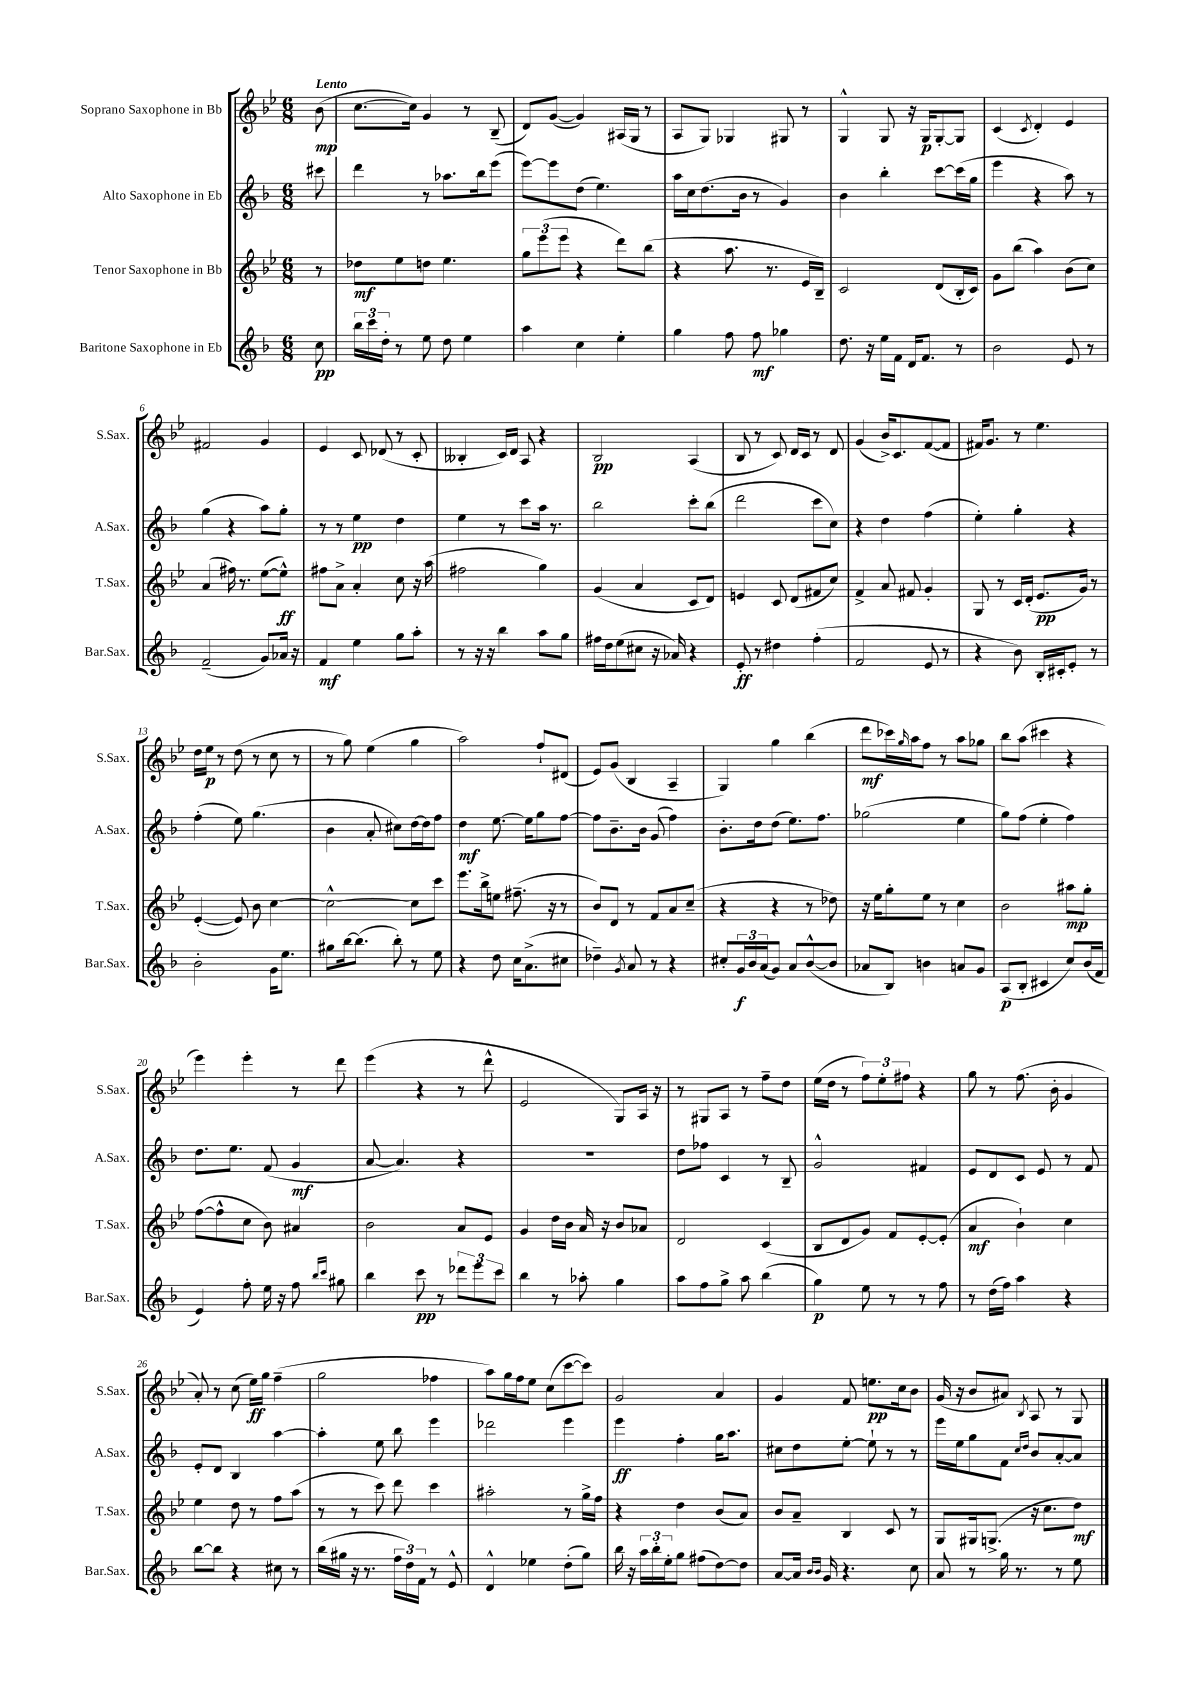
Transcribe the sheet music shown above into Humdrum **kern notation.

**kern	**dynam	**kern	**dynam	**kern	**dynam	**kern	**dynam
*part4	*part4	*part3	*part3	*part2	*part2	*part1	*part1
*staff4	*staff4	*staff3	*staff3	*staff2	*staff2	*staff1	*staff1
*I"Baritone Saxophone in Eb	*	*I"Tenor Saxophone in Bb	*	*I"Alto Saxophone in Eb	*	*I"Soprano Saxophone in Bb	*
*I'Bar.Sax.	*	*I'T.Sax.	*	*I'A.Sax.	*	*I'S.Sax.	*
*clefG2	*	*clefG2	*	*clefG2	*	*clefG2	*
*k[b-]	*	*k[b-e-]	*	*k[b-]	*	*k[b-e-]	*
*M6/8	*	*M6/8	*	*M6/8	*	*M6/8	*
=	=	=	=	=	=	=	=
!	!	!	!	!	!	!LO:TX:a:B:t=Lento	!
8cc\	pp	8r	.	8ccc#X\	.	(8b-\	mp
=1	=1	=1	=1	=1	=1	=1	=1
24bb-\LL	.	8dd-X\L	mf	4ddd\	.	[8.cc\L	.
24ccc\	.	.	.	.	.	.	.
24dd'\JJ	.	.	.	.	.	.	.
8r	.	8ee-\	.	.	.	.	.
.	.	.	.	.	.	16cc\Jk])	.
8ee\	.	8ddn\J	.	8r	.	4g/	.
8dd\	.	4.ee-\	.	8.aa-X\L	.	.	.
4ee\	.	.	.	.	.	8r	.
.	.	.	.	16bb-\k	.	.	.
.	.	.	.	(8eee\J	.	(8B-~/	.
=2	=2	=2	=2	=2	=2	=2	=2
4aa\	.	12gg\L	.	[8eee\L)	.	8d/L)	.
.	.	(12eee-\	.	.	.	.	.
.	.	.	.	8eee\]	.	([8g/J	.
.	.	12eee-\J	.	.	.	.	.
4cc\	.	4r	.	(8dd\J	.	4g/])	.
.	.	.	.	4.ee\)	.	.	.
4ee'\	.	8ddd\L)	.	.	.	(16A#X/LL	.
.	.	.	.	.	.	16G/JJ	.
.	.	(8bb-\J	.	.	.	8r	.
=3	=3	=3	=3	=3	=3	=3	=3
4gg\	.	4r	.	16aa\LL	.	8A/L	.
.	.	.	.	16cc\J	.	.	.
.	.	.	.	(8.dd\	.	8G/J)	.
8ff\	.	8.aa\	.	.	.	4G-X/	.
.	.	.	.	16b-\Jk	.	.	.
8ff\	mf	.	.	8r	.	.	.
.	.	8.r	.	.	.	.	.
4gg-X\	.	.	.	4g/)	.	8G#X/	.
.	.	16e-/LL	.	.	.	8r	.
.	.	16B-~/JJ)	.	.	.	.	.
=4	=4	=4	=4	=4	=4	=4	=4
8.dd\	.	2c/	.	4b-\	.	4G^^/	.
16r	.	.	.	.	.	.	.
16ee\LL	.	.	.	4bb-'\	.	8G/	.
16f\JJ	.	.	.	.	.	.	.
16d/KL	.	.	.	.	.	16r	.
8.f/J	.	.	.	.	.	16G/KL	p
.	.	(8d/L	.	[8ccc\L	.	[8G'/	.
8r	.	16B-'/L	.	(16ccc\L]	.	8G/J]	.
.	.	16c/JJ)	.	16gg\JJ	.	.	.
=5	=5	=5	=5	=5	=5	=5	=5
2b-\	.	8g\L	.	4eee\	.	(4c/	.
.	.	(8bb-\J	.	.	.	.	.
.	.	.	.	.	.	8qc/	.
.	.	4aa\)	.	4r	.	4d'/)	.
8e/	.	(8b-\L	.	8aa\)	.	4e-/	.
8r	.	8cc\J)	.	8r	.	.	.
!!LO:LB:g=z
=6	=6	=6	=6	=6	=6	=6	=6
(2f~/	.	(4a/	.	(4gg\	.	2f#X/	.
.	.	16ff#X\)	.	4r	.	.	.
.	.	8.r	.	.	.	.	.
8g/L)	.	([8ee-\L	.	8aa\L)	.	4g/	.
16a-X/Jk	.	8ee-^^\J])	ff	8gg'\J	.	.	.
16r	.	.	.	.	.	.	.
=7	=7	=7	=7	=7	=7	=7	=7
4f/	mf	8ff#X\L	.	8r	.	4e-/	.
.	.	8a^\J	.	8r	.	.	.
4ee\	.	4a'/	.	4ee\	pp	8c/	.
.	.	.	.	.	.	(8d-X/	.
8gg\L	.	8cc\	.	4dd\	.	8r	.
8aa'\J	.	16r	.	.	.	8c'/	.
.	.	(16aa\	.	.	.	.	.
=8	=8	=8	=8	=8	=8	=8	=8
8r	.	2ff#X\	.	4ee\	.	4B--X'/	.
16r	.	.	.	.	.	.	.
16r	.	.	.	.	.	.	.
4bb-\	.	.	.	8r	.	16c/LL)	.
.	.	.	.	.	.	16d/JJ	.
.	.	.	.	8ccc\L	.	8A/	.
8aa\L	.	4gg\)	.	16aa\Jk	.	4r	.
.	.	.	.	8.r	.	.	.
8gg\J	.	.	.	.	.	.	.
=9	=9	=9	=9	=9	=9	=9	=9
16ff#X\LL	.	(4g/	.	2bb-\	.	2B-/	pp
16dd\J	.	.	.	.	.	.	.
(8ee\	.	.	.	.	.	.	.
8cc#X\J	.	4a/	.	.	.	.	.
16r	.	.	.	.	.	.	.
16a-X/)	.	.	.	.	.	.	.
4r	.	8c/L	.	8ccc'\L	.	(4A/	.
.	.	8d/J)	.	(8bb-\J	.	.	.
=10	=10	=10	=10	=10	=10	=10	=10
8e'/	ff	4en/	.	2ddd\	.	8B-/	.
8r	.	.	.	.	.	8r	.
4dd#X\	.	8c/	.	.	.	8c/)	.
.	.	(8d/L	.	.	.	16d/LL	.
.	.	.	.	.	.	16c/JJ	.
(4ff'\	.	8f#X/	.	8ccc\L	.	8r	.
.	.	8cc/J)	.	8cc\J)	.	8d/	.
=11	=11	=11	=11	=11	=11	=11	=11
2f/	.	4f^/	.	4r	.	(4g/	.
.	.	8a/	.	4dd\	.	16b-^/KL)	.
.	.	.	.	.	.	8.c/	.
.	.	8f#X/	.	.	.	.	.
8e/	.	4g'/	.	(4ff\	.	([8f/	.
8r	.	.	.	.	.	8f/J]	.
=12	=12	=12	=12	=12	=12	=12	=12
4r	.	8G/	.	4ee'\)	.	16f#X/KL)	.
.	.	.	.	.	.	8.g/J	.
.	.	8r	.	.	.	.	.
8b-\)	.	16c/LL	.	4gg'\	.	8r	.
.	.	(16d'/JJ	.	.	.	.	.
16B-'/LL	.	8.e-/L	pp	.	.	4.ee-\	.
16c#X'/J	.	.	.	.	.	.	.
8e'/J	.	.	.	4r	.	.	.
.	.	16g/Jk)	.	.	.	.	.
8r	.	8r	.	.	.	.	.
!!LO:LB:g=z
=13	=13	=13	=13	=13	=13	=13	=13
2b-'\	.	([4e-'/	.	(4ff'\	.	16dd\LL	.
.	.	.	.	.	.	16ee-\JJ	p
.	.	.	.	.	.	8r	.
.	.	8e-/])	.	8ee\)	.	(8dd\	.
.	.	8b-\	.	(4.gg\	.	8r	.
16g\KL	.	[4cc\	.	.	.	8cc\	.
8.ee\J	.	.	.	.	.	.	.
.	.	.	.	.	.	8r	.
=14	=14	=14	=14	=14	=14	=14	=14
8gg#X\L	.	2cc^^\_	.	4b-\	.	8r	.
[16bb-\k	.	.	.	.	.	8gg\)	.
(8.bb-\J]	.	.	.	.	.	.	.
.	.	.	.	8a'/	.	(4ee-\	.
8bb-'\)	.	.	.	8cc#X\L)	.	.	.
8r	.	8cc\L]	.	[16dd\L	.	4gg\	.
.	.	.	.	16dd\J]	.	.	.
8ee\	.	8ccc\J	.	8ff\J	.	.	.
=15	=15	=15	=15	=15	=15	=15	=15
4r	.	8.eee-\L	.	4dd\	mf	2aa\)	.
.	.	16bb-^\k	.	.	.	.	.
8dd\	.	8een\J	.	[8.ee\	.	.	.
16cc\KL	.	(8.ff#X~\	.	.	.	.	.
(8.a^\	.	.	.	16ee\KL]	.	.	.
.	.	.	.	8gg\	.	8ff`/L	.
.	.	16r	.	.	.	.	.
8cc#X\J	.	8r	.	[8ff\J	.	(8d#X/J	.
=16	=16	=16	=16	=16	=16	=16	=16
4dd-X~\)	.	8b-/L)	.	8ff\L]	.	8e-/L)	.
.	.	8d/J	.	8.b-~\	.	(8g/J	.
8qg/	.	.	.	.	.	.	.
8a/	.	8r	.	.	.	4B-/	.
.	.	.	.	16b-\Jk	.	.	.
8r	.	8f/L	.	(8g/	.	.	.
4r	.	8a/	.	4ff\)	.	4A~/	.
.	.	(8cc~/J	.	.	.	.	.
=17	=17	=17	=17	=17	=17	=17	=17
8cc#X'/L	.	4r	.	8.b-'\L	.	4G/)	.
24g/L	f	.	.	.	.	.	.
24b-/	.	.	.	.	.	.	.
.	.	.	.	16dd\k	.	.	.
(24a/J	.	.	.	.	.	.	.
8g/J)	.	4r	.	(8dd\J	.	4gg\	.
8a/L	.	.	.	8.ee\L)	.	.	.
([8b-^^/	.	8r	.	.	.	(4bb-\	.
.	.	.	.	8.ff\J	.	.	.
8b-/J]	.	8dd-X\)	.	.	.	.	.
=18	=18	=18	=18	=18	=18	=18	=18
8a-X/L	.	16r	.	(2gg-X\	.	8ddd\L	mf
.	.	16ee-\KL	.	.	.	.	.
8B-/J)	.	8gg'\	.	.	.	16ccc-X\L)	.
.	.	.	.	.	.	16qqgg/	.
.	.	.	.	.	.	16aa\J	.
4bn\	.	8ee-\J	.	.	.	8ff\J	.
.	.	8r	.	.	.	8r	.
8an/L	.	4cc\	.	4ee\	.	8aa\L	.
8g/J	.	.	.	.	.	8gg-X\J	.
=19	=19	=19	=19	=19	=19	=19	=19
(8A/L	p	2b-\	.	8gg\L)	.	8bb-\L	.
8B-'/J	.	.	.	(8ff\J	.	(8aa\J	.
4c#X/	.	.	.	4ee'\	.	4ccc#X\	.
8cc/L)	.	8aa#X\L	mp	4ff\)	.	4r	.
(16b-/L	.	8gg'\J	.	.	.	.	.
16f/JJ	.	.	.	.	.	.	.
!!LO:LB:g=z
=20	=20	=20	=20	=20	=20	=20	=20
4e/)	.	([8ff\L	.	8.dd\L	.	4eee-\)	.
.	.	8ff^^\]	.	.	.	.	.
.	.	.	.	8.ee\J	.	.	.
8ff'\	.	8cc\J	.	.	.	4eee-'\	.
16ee\	.	8b-\)	.	(8f/	.	.	.
16r	.	.	.	.	.	.	.
8ff\	.	4a#X/	.	4g/	mf	8r	.
16qqbb-/LL	.	.	.	.	.	.	.
16qqccc/JJ	.	.	.	.	.	.	.
8gg#X\	.	.	.	.	.	8ddd\	.
=21	=21	=21	=21	=21	=21	=21	=21
4bb-\	.	2b-\	.	[8a/	.	(4eee-\	.
.	.	.	.	4.a/])	.	.	.
8ccc\	pp	.	.	.	.	4r	.
8r	.	.	.	.	.	.	.
12ddd-X\L	.	8a/L	.	4r	.	8r	.
12eee\	.	.	.	.	.	.	.
.	.	8e-/J	.	.	.	8ddd^^\	.
12ccc\J	.	.	.	.	.	.	.
=22	=22	=22	=22	=22	=22	=22	=22
4bb-\	.	4g/	.	2.r	.	2e-/	.
8r	.	16dd\LL	.	.	.	.	.
.	.	16b-\JJ	.	.	.	.	.
8aa-X'\	.	16a/	.	.	.	.	.
.	.	16r	.	.	.	.	.
4gg\	.	8b-/L	.	.	.	8G/L)	.
.	.	8a-X/J	.	.	.	16A/Jk	.
.	.	.	.	.	.	16r	.
=23	=23	=23	=23	=23	=23	=23	=23
8aa\L	.	2d/	.	8dd\L	.	8r	.
8ff\	.	.	.	8ff-X\J	.	8G#X/L	.
8gg^\J	.	.	.	4c/	.	8A/J	.
8aa\	.	.	.	.	.	8r	.
(4bb-\	.	(4c/	.	8r	.	8ff~\L	.
.	.	.	.	8B-~/	.	8dd\J	.
=24	=24	=24	=24	=24	=24	=24	=24
4gg\)	p	8B-/L	.	2g^^/	.	(16ee-\LL	.
.	.	.	.	.	.	16dd\JJ	.
.	.	8d/	.	.	.	8r	.
8ee\	.	8g/J)	.	.	.	12ff\L)	.
.	.	.	.	.	.	12ee-'\	.
8r	.	8f/L	.	.	.	.	.
.	.	.	.	.	.	12ff#X\J	.
8r	.	[8e-'/	.	4f#X/	.	4r	.
8ff\	.	(8e-'/J]	.	.	.	.	.
=25	=25	=25	=25	=25	=25	=25	=25
8r	.	4a/	mf	8e/L	.	8gg\	.
(16dd\LL	.	.	.	8d/	.	8r	.
16ff\JJ)	.	.	.	.	.	.	.
4aa\	.	4b-`\)	.	8c/J	.	(8.ff\	.
.	.	.	.	8e/	.	.	.
.	.	.	.	.	.	16b-'\	.
4r	.	4cc\	.	8r	.	4g/	.
.	.	.	.	8f/	.	.	.
!!LO:LB:g=z
=26	=26	=26	=26	=26	=26	=26	=26
[8bb-\L	.	4ee-\	.	8e'/L	.	8a'/)	.
8bb-\J]	.	.	.	8d/J	.	8r	.
4r	.	8dd\	.	4B-/	.	(8cc\	.
.	.	8r	.	.	.	16ee-\LL)	ff
.	.	.	.	.	.	16gg\JJ	.
8cc#X\	.	8ff\L	.	[4aa\	.	(4ff~\	.
8r	.	(8aa\J	.	.	.	.	.
=27	=27	=27	=27	=27	=27	=27	=27
(16bb-\LL	.	8r	.	4aa'\]	.	2gg\	.
16gg#X\JJ	.	.	.	.	.	.	.
16r	.	8r	.	.	.	.	.
8.r	.	.	.	.	.	.	.
.	.	8ccc\)	.	8ee\	.	.	.
24ff\LL	.	8ddd\	.	8bb-\	.	.	.
24dd\)	.	.	.	.	.	.	.
24f\JJ	.	.	.	.	.	.	.
8r	.	4ccc\	.	4eee\	.	4ff-X\	.
8e^^/	.	.	.	.	.	.	.
=28	=28	=28	=28	=28	=28	=28	=28
4d^^/	.	2aa#X'\	.	2ddd-X\	.	8aa\L)	.
.	.	.	.	.	.	16gg\L	.
.	.	.	.	.	.	16ff\J	.
4ee-X\	.	.	.	.	.	8ee-\J	.
.	.	.	.	.	.	(8cc\L	.
(8dd'\L	.	8r	.	4eee\	.	[8ccc\	.
8gg\J)	.	16gg^\LL	.	.	.	8ccc\J])	.
.	.	16ff\JJ	.	.	.	.	.
=29	=29	=29	=29	=29	=29	=29	=29
16bb-\	.	4r	.	4eee\	ff	2g/	.
16r	.	.	.	.	.	.	.
24aa\LL	.	.	.	.	.	.	.
24bb-'\	.	.	.	.	.	.	.
24ee'\J	.	.	.	.	.	.	.
8gg\J	.	4dd\	.	4ff'\	.	.	.
(8ff#X\L	.	.	.	.	.	.	.
[8dd\)	.	(8b-/L	.	16gg\KL	.	4a/	.
.	.	.	.	8.aa\J	.	.	.
8dd\J]	.	8a/J)	.	.	.	.	.
=30	=30	=30	=30	=30	=30	=30	=30
[8a/L	.	8b-/L	.	8cc#X\L	.	4g/	.
16a/Jk]	.	8a~/J	.	8dd\	.	.	.
16qqb-/LL	.	.	.	.	.	.	.
16qqb-/JJ	.	.	.	.	.	.	.
16g/	.	.	.	.	.	.	.
4.r	.	4B-/	.	[8ee'\J	.	8f/	.
.	.	.	.	8ee`\]	.	8.een\L	pp
.	.	8c/	.	8r	.	.	.
.	.	.	.	.	.	16cc\k	.
8cc\	.	8r	.	8r	.	8b-\J	.
=31	=31	=31	=31	=31	=31	=31	=31
8a/	.	8G/L	.	16eee\LL	.	(16g/	.
.	.	.	.	16ee\J	.	16r	.
8r	.	16G#X/k	.	8gg\	.	8b-/L	.
.	.	(8.Gn^/J	.	.	.	.	.
16gg\	.	.	.	8f\J	.	8a#X/J)	.
8.r	.	.	.	.	.	.	.
.	.	.	.	16qqcc/LL	.	.	.
.	.	.	.	16qqdd/JJ	.	8qB-/	.
.	.	16r	.	8b-/L	.	8A/	.
.	.	8.cc\L	.	.	.	.	.
8r	.	.	.	[8a'/	.	8r	.
8ee\	.	8dd\J)	mf	8a/J]	.	8G/	.
==	==	==	==	==	==	==	==
*-	*-	*-	*-	*-	*-	*-	*-
